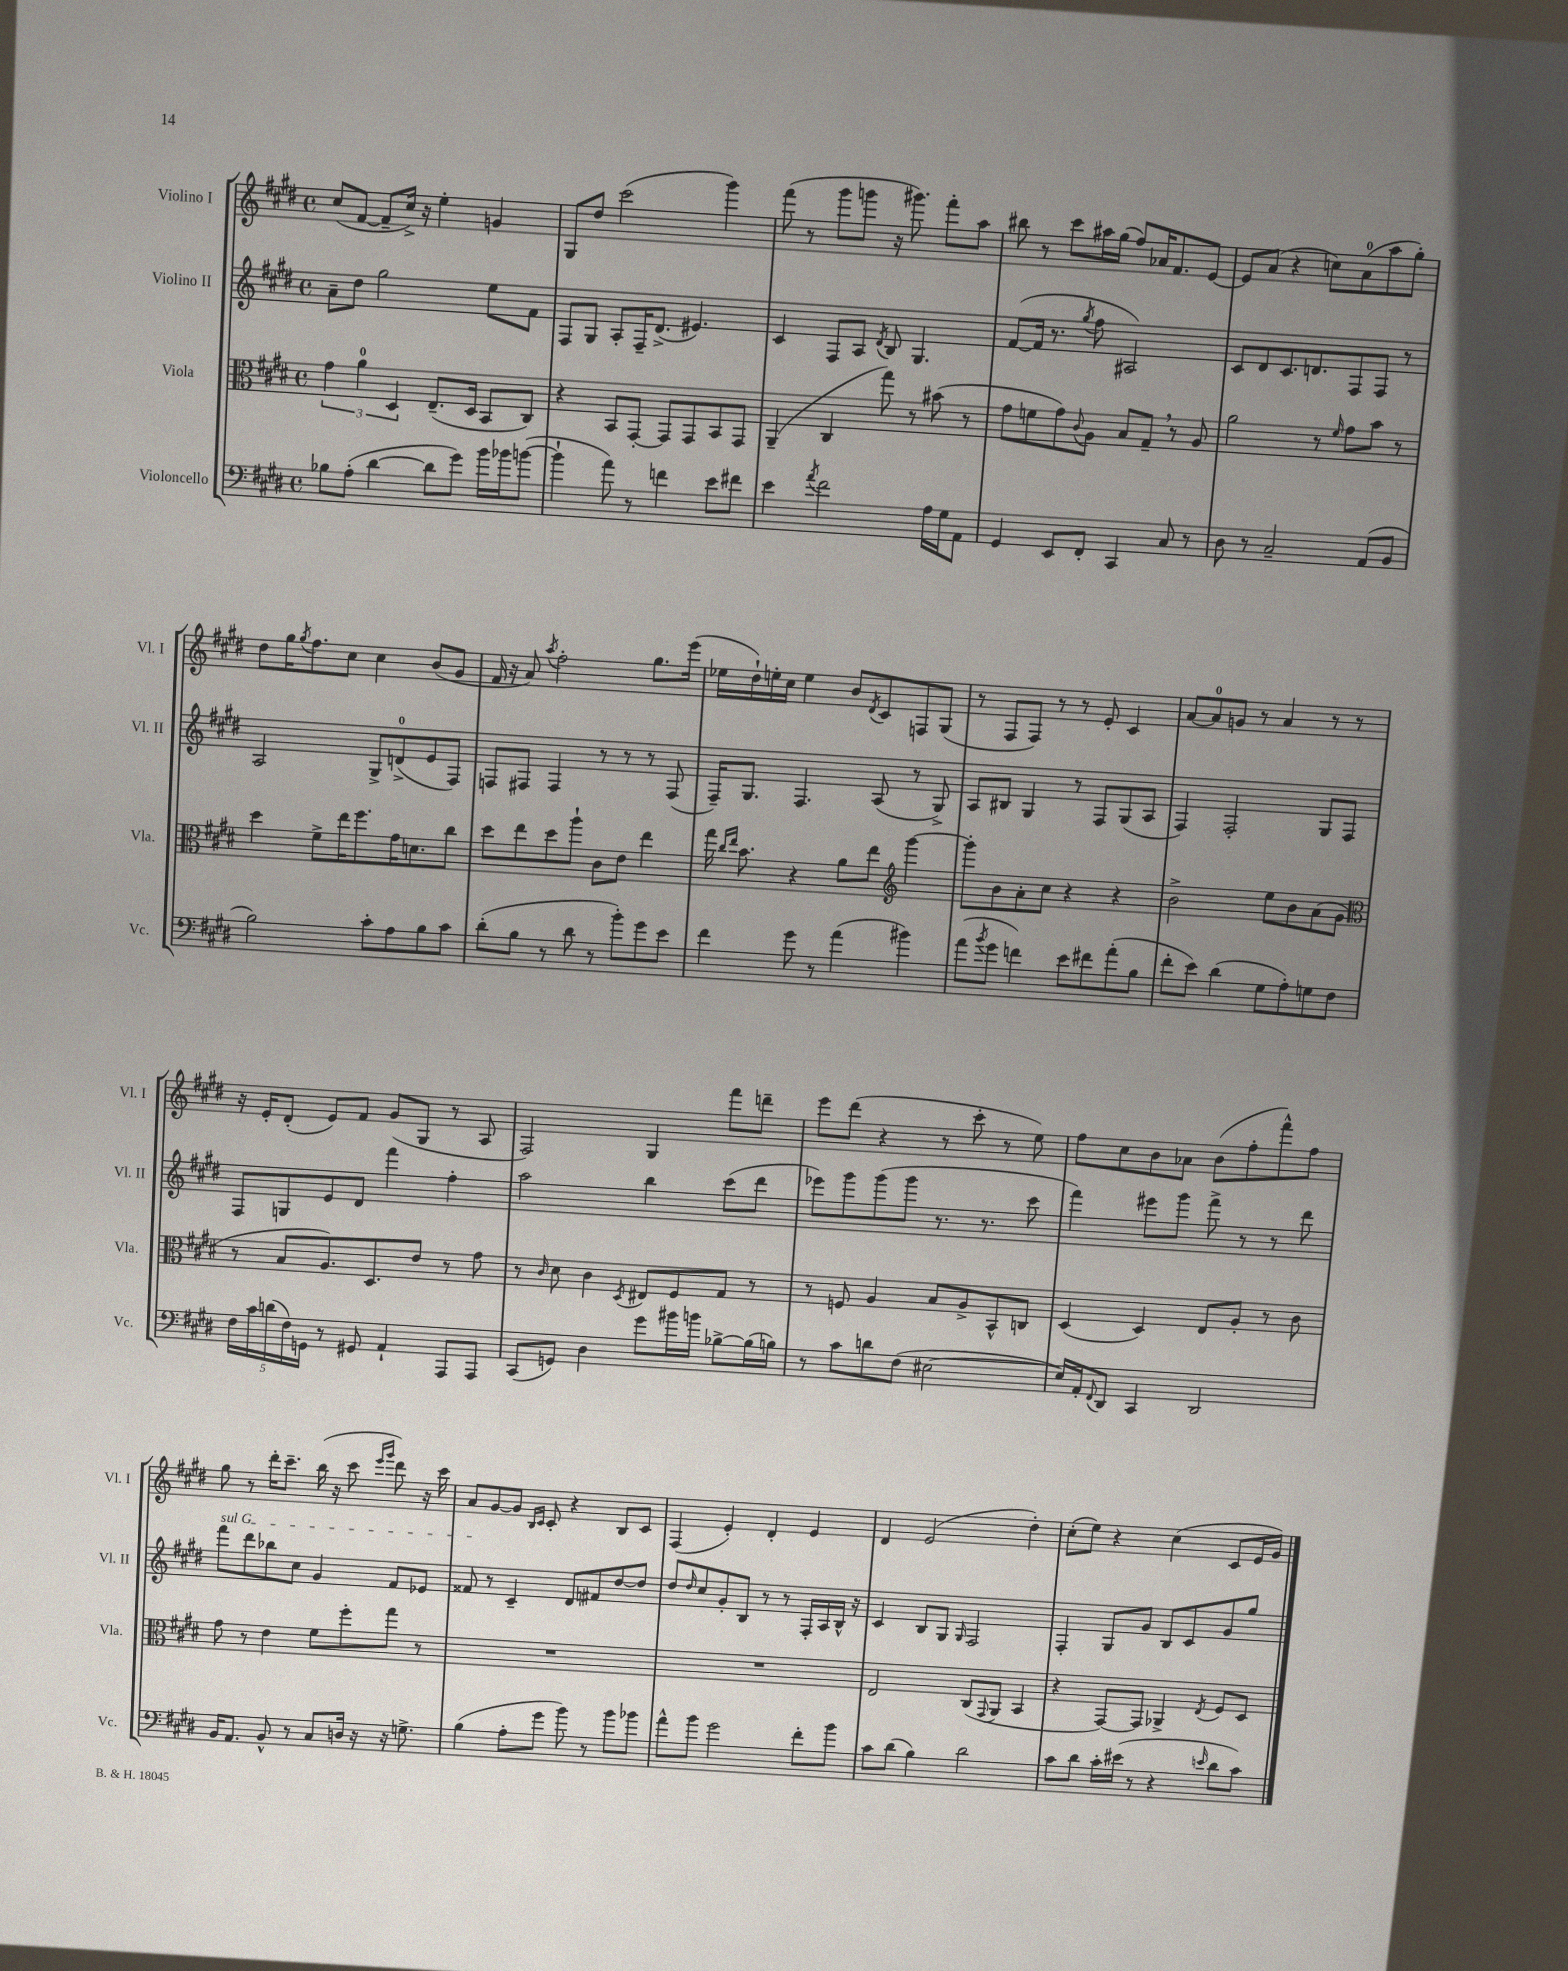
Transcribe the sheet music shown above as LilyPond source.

<<
\new StaffGroup <<
\new Staff = "s0" \with { instrumentName = "Violino I" shortInstrumentName = "Vl. I" } {
    \clef treble \key e \major \defaultTimeSignature \time 4/4
    cis''8( fis'8~ fis'8-- cis''16->) r16 e''4-. g'4 |
    gis8 dis''8 cis'''2( gis'''4) |
    fis'''8( r8 gis'''8 g'''8 r16 gis'''8.) fis'''8-. a''8 |
    bis''8 r8 cis'''8 ais''16 gis''16( fis''8) aes'16 fis'8. e'8~ |
    e'8 a'8( r4 c''8) a'8-0( a''8 gis''8-.) |
    dis''8 gis''16 \acciaccatura { gis''8 } fis''8. cis''8 cis''4 b'8( gis'8 |
    fis'16 r16 a'8) \acciaccatura { a''8 } fis''2-. gis''8. e'''16( |
    ees''16 dis''16-!) e''16-. cis''16 e''4 b'8 \acciaccatura { dis'8 } cis'8 f8 gis8( |
    r8 fis8 fis8) r8 r8 e'8-. cis'4 |
    a'8~ a'8-0 g'8 r8 a'4 r8 r8 |
    r16 e'16-. dis'8-.( e'8) fis'8 gis'8( gis8 r8 a8 |
    fis2) gis4 fis'''8 d'''8-- |
    e'''8 dis'''8( r4 r8 cis'''8-. r8 e''8) |
    fis''8 cis''8 b'8 aes'8 b'8( fis''8-. fis'''8-^) fis''8 |
    gis''8 r8 dis'''16-. cis'''8.-- b''16( r16 cis'''8 \grace { e'''16 gis'''16 } dis'''8) r16 cis'''16 |
    a'8 gis'8~ gis'8 \grace { b16 cis'16 } cis'8-. r4 b8 cis'8 |
    fis4( e'4-.) dis'4-. e'4 |
    dis'4 e'2( dis''4-.) |
    cis''8-.( e''8) r4 cis''4( cis'8 e'16 gis'16) \bar "|." |
}
\new Staff = "s1" \with { instrumentName = "Violino II" shortInstrumentName = "Vl. II" } {
    \clef treble \key e \major \defaultTimeSignature \time 4/4
    a'8-- dis''8 gis''2 e''8 fis'8 |
    fis8 gis8 a8-. fis16-- dis'8.->( eis'4.) |
    cis'4 fis8 a8 \acciaccatura { dis'8 } b8 gis4. |
    fis'8~( fis'16 r8. \acciaccatura { gis''8 } fis''8 ais2) |
    cis'8 dis'8 cis'8. d'8. fis8 fis8 r8 |
    a2 gis8-> d'8-0->( e'8 fis8) |
    f8 fis8 fis4 r8 r8 r8 fis8( |
    fis16--) gis8. fis4. a8( r8 gis8->) |
    a8 bis8 gis4 r8 fis8 gis8( a8 |
    fis4) fis2-. gis8 fis8 |
    fis8 g8 e'8 dis'8 fis'''4 fis''4-. |
    a''2 b''4 cis'''8( dis'''8 |
    ees'''8) gis'''8 gis'''8( gis'''8 r8. r8. cis'''8 |
    fis'''4) eis'''8 gis'''8 fis'''8-> r8 r8 dis'''8 |
    \once \override TextSpanner.bound-details.left.text = \markup { \italic "sul G" } fis'''8\startTextSpan dis'''8 bes''8 cis''8 gis'4 fis'8 ees'8 |
    fisis'8\stopTextSpan r8 cis'4-- dis'8 fis'8 dis''8~ dis''8 |
    dis''8 \grace { dis''16 } cis''8 gis'8-. b8 r8 r8 fis16-. a16 b16-^ r16 |
    cis'4 b8 gis8 \grace { gis16 } fis2 |
    fis4-. gis8 gis'8 b8 cis'8 gis'8 gis''8 \bar "|." |
}
\new Staff = "s2" \with { instrumentName = "Viola" shortInstrumentName = "Vla." } {
    \clef alto \key e \major \defaultTimeSignature \time 4/4
    \tuplet 3/2 { gis'4 a'4-0 dis4 } e8.--( dis16 b,8 cis8) |
    r4 b,8 gis,8~-. gis,8 gis,8 b,8 gis,8 |
    a,4--( cis4 gis''8) r8 bis'8( r8 |
    gis'8 f'8 gis'8) \appoggiatura { cis'8 } a8 b8 gis8-- \breathe r8 a8 |
    a'2 r8 \grace { fis'16 } gis'8 b'8 r8 |
    dis''4 fis'8-> e''16 fis''8. gis'16 d'8. cis''8 |
    dis''8 e''8 dis''8 a''8-! cis'8 e'8 e''4 |
    gis''16 \grace { cis''16 e''16 } b'8. r4 a'8 e''8 \clef treble gis'''4~ |
    gis'''8-. b'8 a'8-. cis''8 r4 r4 |
    b'2-> e''8 b'8 a'8( gis'8 |
    \clef alto r8 b8 a8.) dis8. e'8 r8 gis'8 |
    r8 \grace { cis'16 } dis'8 cis'4 \acciaccatura { dis8 } eis8 fis8 gis8 r8 |
    r8 f8 a4 b8 a8-> b,8-^ c8 |
    dis4( dis4) e8 a8-. r8 cis'8 |
    gis'8 r8 e'4 fis'8 fis''8-. gis''8 r8 |
    R1 |
    R1 |
    e2 cis8( \appoggiatura { gis,8 } a,8 b,4 |
    r4 gis,8~) gis,8 aes,4-> \acciaccatura { e8 } fis8 dis8 \bar "|." |
}
\new Staff = "s3" \with { instrumentName = "Violoncello" shortInstrumentName = "Vc." } {
    \clef bass \key e \major \defaultTimeSignature \time 4/4
    bes8 a8-.( dis'4~ dis'8 gis'8) b'16 bes'16 b'8~( |
    b'4-! a'8) r8 f'4 e'8 fis'8 |
    e'4 \acciaccatura { a'8 } fis'2 a16 gis16 a,8 |
    gis,4 e,8 fis,8-. cis,4 cis8 r8 |
    dis8 r8 cis2-- a,8( b,8 |
    b2) cis'8-. a8 b8 cis'8 |
    dis'8-.( b8 r8 dis'8 r8 b'8-.) gis'8 e'8 |
    fis'4 gis'8 r8 a'4( bis'4) |
    a'8( \acciaccatura { b'8 } gis'8 f'4) e'8 fis'8 a'8-.( b8 |
    fis'8-. e'8) dis'4( gis8 a8-.) g8 fis8 |
    \tuplet 5/4 { fis16 cis'16 d'16( fis16) g,16 } r8 gis,8 a,4-! a,,8 a,,8 |
    cis,8( g,8) dis4 gis'8 bis'16 b'16 bes8~-> bes16( b16) |
    r8 cis'8 d'8 fis8( eis2~ |
    eis16) a,16-. \appoggiatura { fis,8 } dis,8 cis,4 dis,2 |
    b,16 a,8. b,8-^ r8 cis8 d16 r16 r16 g8.-> |
    b4( a8-. gis'8 b'8) r8 b'8 bes'8 |
    a'8-^ b'8 gis'2 fis'8-. b'8 |
    cis'8 dis'8( b4) dis'2 |
    cis'8 dis'8 cis'16-. eis'16( r8 r4 \grace { e'16 } dis'8 cis'8) \bar "|." |
}
>>
>>
\layout { \context { \Score \remove "Bar_number_engraver" } }
